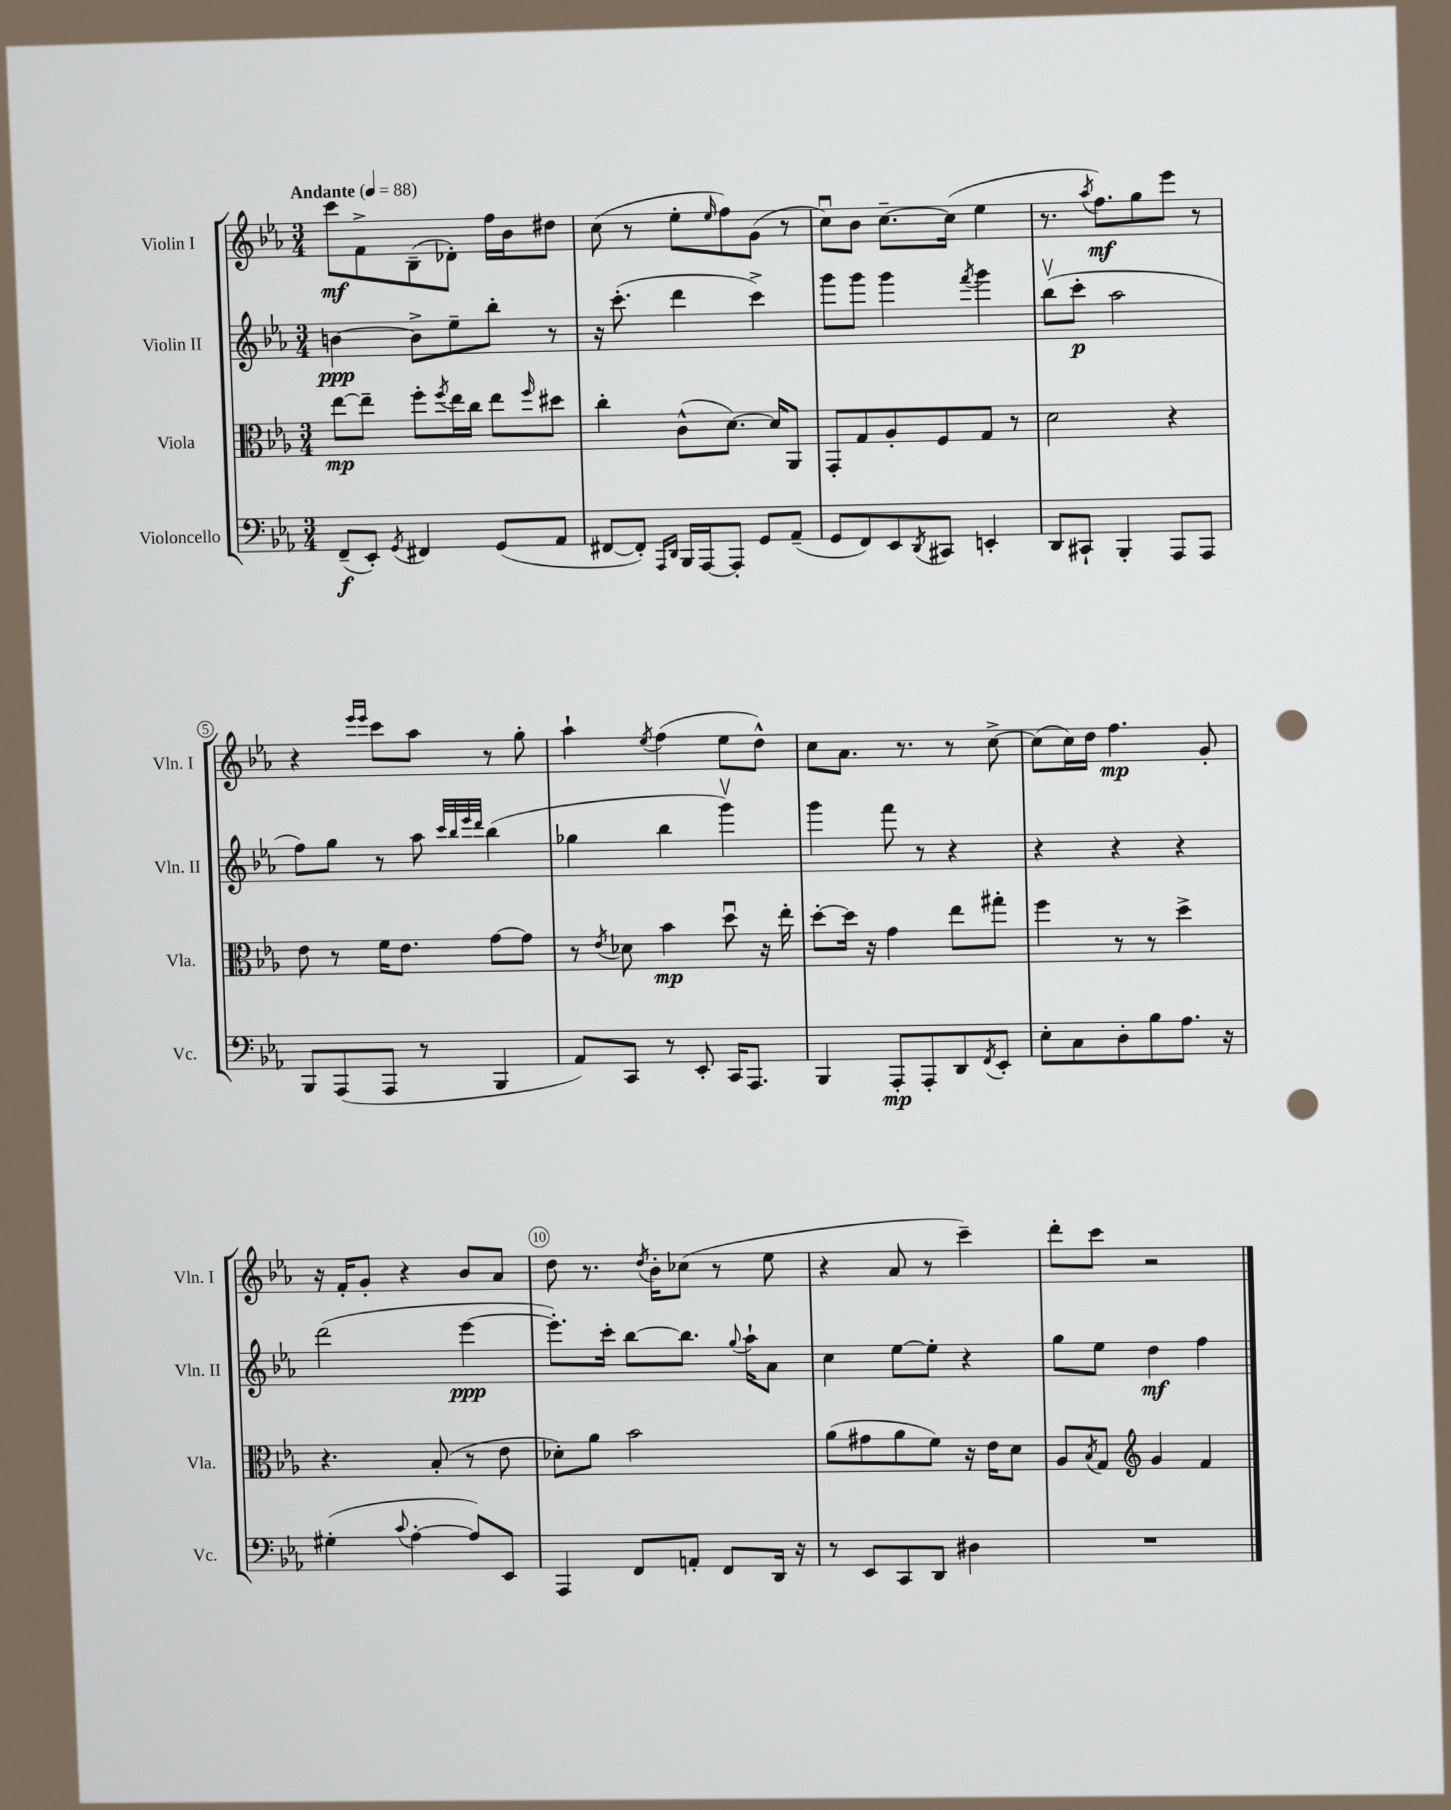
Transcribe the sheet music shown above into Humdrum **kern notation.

**kern	**kern	**kern	**kern
*staff4	*staff3	*staff2	*staff1
*clefF4	*clefC3	*clefG2	*clefG2
*k[b-e-a-]	*k[b-e-a-]	*k[b-e-a-]	*k[b-e-a-]
*M3/4	*M3/4	*M3/4	*M3/4
*MM88	*MM88	*MM88	*MM88
(8FF~	[8ee-	[4b	8ccc
8EE-')	8ee-~]	.	8f^
8qGG	.	.	.
4FF#	8ff'	8b^]	(8B-~
.	8qff	.	.
.	16ee-	8ee-~	8d-')
.	16cc	.	.
(8GG	8ee-	8bb-'	16ff
.	.	.	16b-
.	16qqff	.	.
8AA-	8dd#	8r	8dd#
=	=	=	=
[8FF#	4cc'	16r	(8cc
.	.	(8.ccc'	.
8FF#'])	.	.	8r
16qqAAA-	.	.	.
16qqDD	.	.	.
16BBB-	(8c^^	4ddd	8ee-'
[16AAA-	.	.	.
.	.	.	16qqee-
8AAA-']	[8.d)	.	8ff)
8GG	.	4ccc^)	(8g
.	16d]	.	.
(8AA-~	8AA-	.	8r
=	=	=	=
8GG	8GG'	8ggg	8ccu)
8FF)	8G	8ggg	8b-
8EE-	8A-'	4ggg	[8.cc~
8qDD	.	.	.
8CC#	8F	.	.
.	.	.	(16cc]
.	.	8qfff	.
4EE'	8G	4ggg	4ee-
.	8r	.	.
=	=	=	=
8DD	2d	(8bb-v	8.r
8CC#`	.	8ccc'	.
.	.	.	8qaa-
.	.	.	8.ff)
4BBB-'	.	2aa-	.
.	.	.	8gg
8AAA-	4r	.	8eee-
8AAA-	.	.	8r
=	=	=	=
8BBB-	8e-	8ff)	4r
(8AAA-	8r	8gg	.
.	.	.	16qqeee-
.	.	.	16qqeee-
8AAA-	16f	8r	8ccc
.	8.e-	.	.
8r	.	8aa-	8aa-
.	.	32qqccc	.
.	.	32qqbb-	.
.	.	32qqeee-	.
.	.	32qqddd	.
4BBB-	[8g	(4bb-	8r
.	8g]	.	8gg'
=	=	=	=
8AA-)	8r	4gg-	4aa-`
.	8qe-	.	.
8CC	8d-	.	.
.	.	.	8qee-
8r	4b-	4bb-	(4ff
8EE-'	.	.	.
16CC	8ddu	4gggv)	8ee-
8.AAA-	.	.	.
.	16r	.	8dd^^)
.	16ee-'	.	.
=	=	=	=
4BBB-	[8dd'	4ggg	8cc
.	16dd]	.	8.a-
.	16r	.	.
8AAA-'	4g	8fff	.
.	.	.	8.r
8AAA-'	.	8r	.
8DD	8ee-	4r	8r
8qFF	.	.	.
8EE-'	8gg#'	.	[8cc^
=	=	=	=
8E-'	4ff	4r	(8cc]
8C	.	.	16cc)
.	.	.	16dd
8D'	8r	4r	4.ff
8B-	8r	.	.
8.A-	4dd^	4r	.
.	.	.	8g'
16r	.	.	.
=	=	=	=
(4G#'	4.r	(2ddd	16r
.	.	.	16f'
.	.	.	8g'
8qqc	.	.	.
[4A-'	.	.	4r
.	(8B-'	.	.
8A-])	8r	[4eee-	8b-
8EE-	8e-	.	8a-
=	=	=	=
4AAA-	8d-')	8.eee-'])	8dd
.	8a-	.	8.r
.	.	16ccc'	.
8FF	2b-	[8bb-	.
.	.	.	8qdd
.	.	.	16b-'
8AA'	.	8.bb-]	(8cc-
8FF	.	.	8r
.	.	8qqgg	.
.	.	16aa-`	.
16DD	.	8a-	8ee-
16r	.	.	.
=	=	=	=
8r	(8a-	4cc	4r
8EE-	8g#	.	.
8CC	8a-	[8ee-	8a-
8DD	8f)	8ee-']	8r
4D#	16r	4r	4ccc~)
.	16e-	.	.
.	8d	.	.
=	=	=	=
2.r	8A-	8gg	8ddd'
.	8qB-	.	.
.	8G	8ee-	8ccc
*	*clefG2	*	*
.	4g	4dd	2r
.	4f	4ff	.
==	==	==	==
*-	*-	*-	*-
